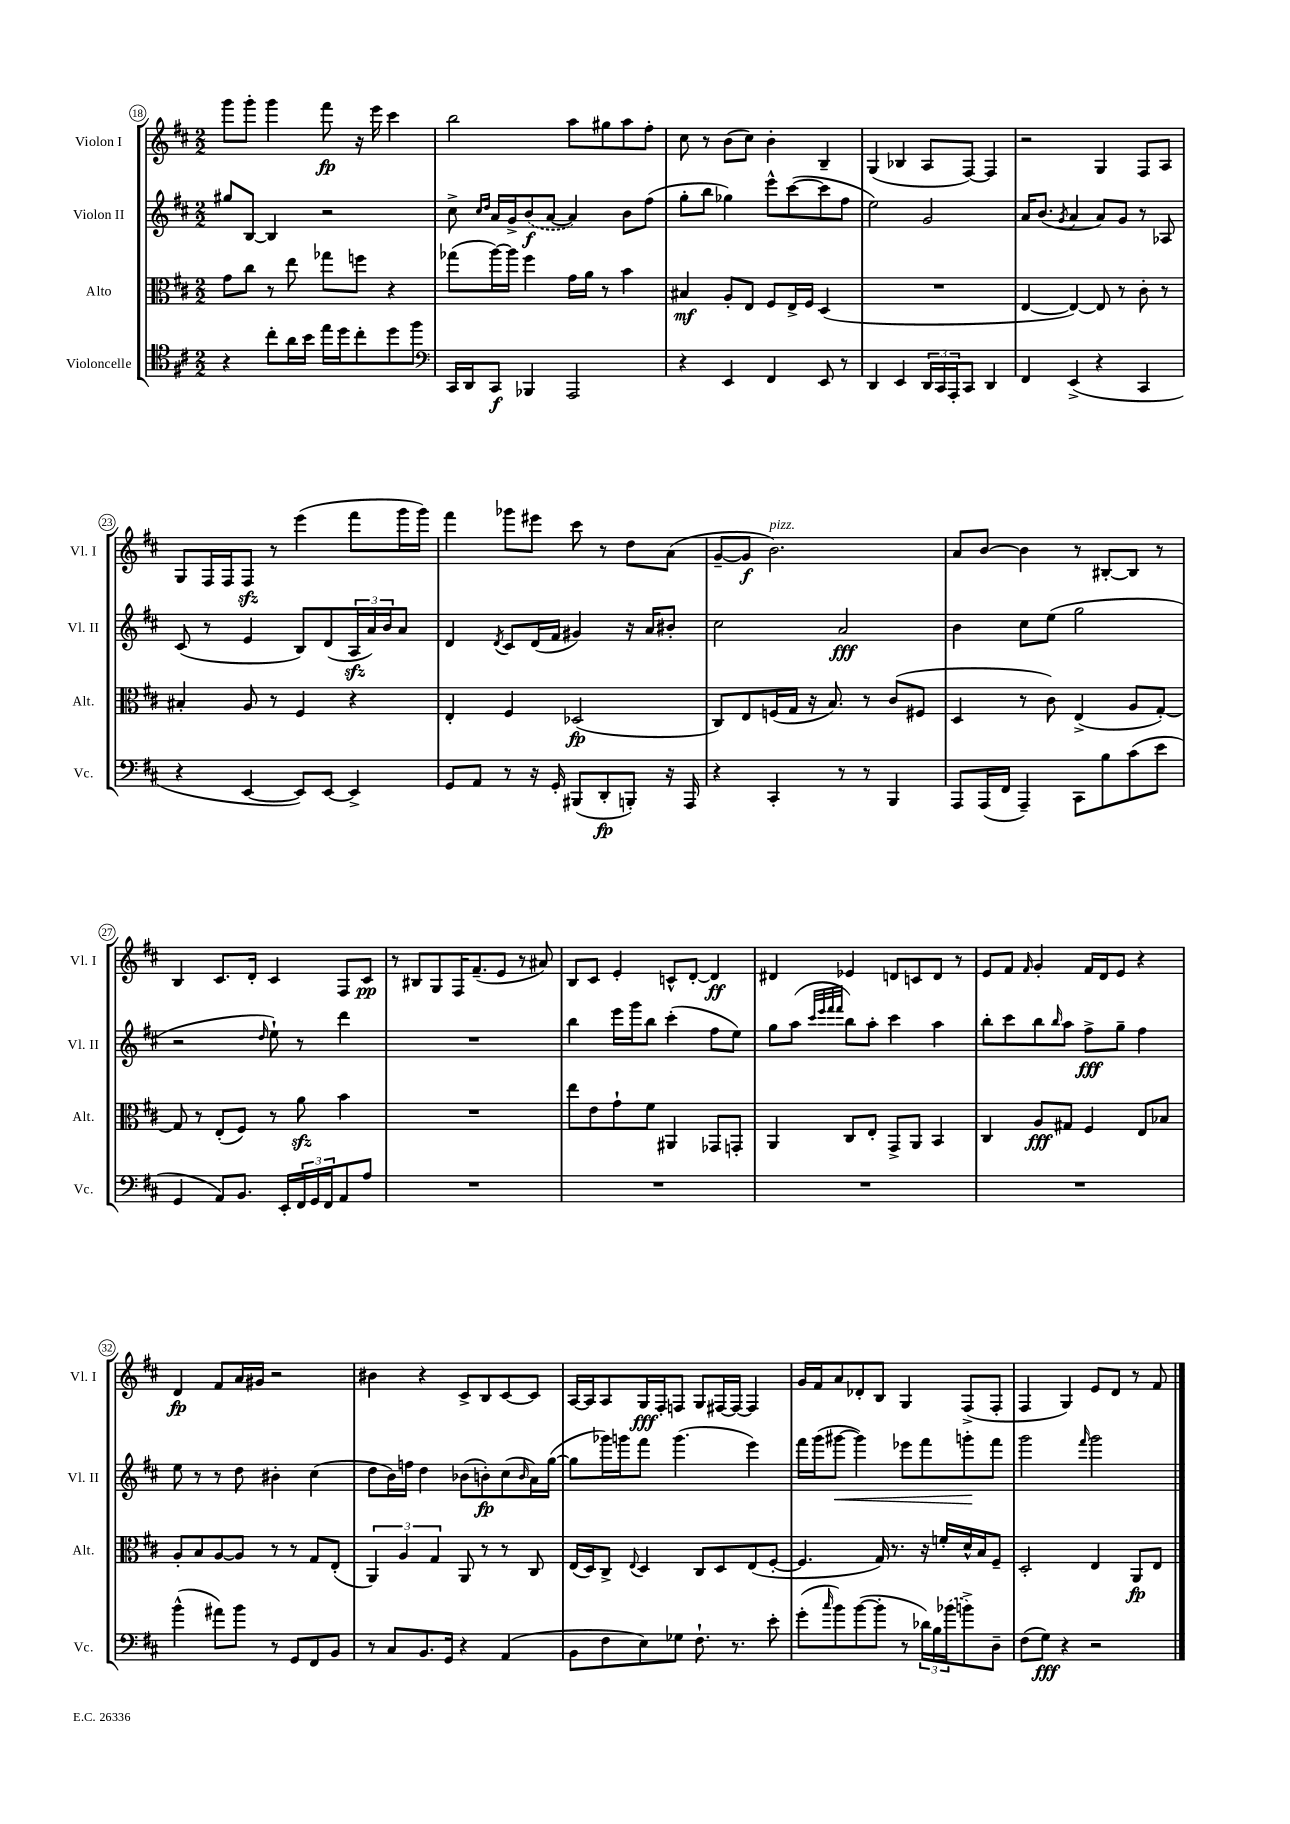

**kern	**dynam	**kern	**dynam	**kern	**dynam	**kern	**dynam
*part4	*part4	*part3	*part3	*part2	*part2	*part1	*part1
*staff4	*staff4	*staff3	*staff3	*staff2	*staff2	*staff1	*staff1
*I"Violoncelle	*	*I"Alto	*	*I"Violon II	*	*I"Violon I	*
*I'Vc.	*	*I'Alt.	*	*I'Vl. II	*	*I'Vl. I	*
*clefC4	*	*clefC3	*	*clefG2	*	*clefG2	*
*k[f#c#]	*	*k[f#c#]	*	*k[f#c#]	*	*k[f#c#]	*
*M2/2	*	*M2/2	*	*M2/2	*	*M2/2	*
=18	=18	=18	=18	=18	=18	=18	=18
4r	.	8g\L	.	8gg#X/L	.	8ggg\L	.
.	.	8cc#\J	.	[8B/J	.	8ggg'\J	.
8cc#'\L	.	8r	.	4B/]	.	4ggg\	.
16a\L	.	8ee\	.	.	.	.	.
16b\JJ	.	.	.	.	.	.	.
16ee\LL	.	8gg-X\L	.	2r	.	8fff#\	fp
16dd\J	.	.	.	.	.	.	.
8cc#'\	.	8ffn\J	.	.	.	16r	.
.	.	.	.	.	.	16eee\	.
8dd\	.	4r	.	.	.	4ccc#\	.
8ff#\J	.	.	.	.	.	.	.
=19	=19	=19	=19	=19	=19	=19	=19
*clefF4	*	*	*	*	*	*	*
16CC#/LL	.	(8gg-X\L	.	8cc#^\	.	2bb\	.
16DD/J	.	.	.	.	.	.	.
.	.	.	.	16qqcc#/LL	.	.	.
.	.	.	.	16qqdd/JJ	.	.	.
8CC#/J	f	[16aa\L)	.	16a/LL	.	.	.
.	.	16aa\JJ]	.	16g^/J	.	.	.
4BBB-X/	.	4ff#\	.	(8b/	f	.	.
.	.	.	.	[8a/J	.	.	.
2AAA/	.	16g\LL	.	4a/])	.	8aa\L	.
.	.	16a\JJ	.	.	.	.	.
.	.	8r	.	.	.	8gg#X\	.
.	.	4b\	.	8b\L	.	8aa\	.
.	.	.	.	(8ff#\J	.	8ff#'\J	.
=20	=20	=20	=20	=20	=20	=20	=20
4r	.	4B#X/	mf	8gg'\L	.	8cc#\	.
.	.	.	.	8bb\J	.	8r	.
4EE/	.	8A'/L	.	4gg-X\)	.	(8b\L	.
.	.	8E/J	.	.	.	8cc#\J)	.
4FF#/	.	8F#/L	.	8eee^^\L	.	4b'\	.
.	.	16E^/L	.	([8ccc#\	.	.	.
.	.	16F#/JJ	.	.	.	.	.
8EE/	.	(4D/	.	8ccc#\]	.	4B~/	.
8r	.	.	.	8ff#\J	.	.	.
=21	=21	=21	=21	=21	=21	=21	=21
4DD/	.	1r	.	2ee\)	.	(4G/	.
4EE/	.	.	.	.	.	4B-X/	.
24DD/LL	.	.	.	2g/	.	8A/L	.
24CC#/	.	.	.	.	.	.	.
24AAA'/J	.	.	.	.	.	.	.
8CC#/J	.	.	.	.	.	[8F#/J)	.
4DD/	.	.	.	.	.	4F#/]	.
=22	=22	=22	=22	=22	=22	=22	=22
4FF#/	.	[4E/	.	16a/KL	.	2r	.
.	.	.	.	(8.b/J	.	.	.
.	.	.	.	8qg/	.	.	.
(4EE^/	.	4E/_)	.	4a/	.	.	.
4r	.	8E/]	.	8a/L)	.	4G/	.
.	.	8r	.	8g/J	.	.	.
4CC#/	.	8c#'\	.	8r	.	8F#/L	.
.	.	8r	.	8A-X/	.	8A/J	.
!!LO:LB:g=z
=23	=23	=23	=23	=23	=23	=23	=23
4r	.	4B#X'/	.	(8c#/	.	8G/L	.
.	.	.	.	8r	.	16F#/L	.
.	.	.	.	.	.	16F#/J	.
[4EE/	.	8A/	.	4e/	.	8F#zz/J	.
.	.	8r	.	.	.	8r	.
8EE/L])	.	4F#/	.	8B/L)	.	(4eee\	.
[8EE/J	.	.	.	(8d/	.	.	.
4EE^/]	.	4r	.	24Azz/L	.	8fff#\L	.
.	.	.	.	24a/)	.	.	.
.	.	.	.	24b/J	.	.	.
.	.	.	.	8a/J	.	16ggg\L	.
.	.	.	.	.	.	16ggg\JJ)	.
=24	=24	=24	=24	=24	=24	=24	=24
8GG/L	.	4E'/	.	4d/	.	4fff#\	.
8AA/J	.	.	.	.	.	.	.
.	.	.	.	8qd/	.	.	.
8r	.	4F#/	.	8c#/L	.	8ggg-X\L	.
16r	.	.	.	(16d/L	.	8eee#X\J	.
16GG'/	.	.	.	16f#/JJ	.	.	.
(8BBB#X/L	.	(2D-X/	fp	4g#X/)	.	8ccc#\	.
8DD'/	fp	.	.	.	.	8r	.
8BBBn'/J)	.	.	.	16r	.	8dd\L	.
.	.	.	.	16a/KL	.	.	.
16r	.	.	.	8b#X'/J	.	(8a\J	.
16AAA/	.	.	.	.	.	.	.
=25	=25	=25	=25	=25	=25	=25	=25
4r	.	8C#/L)	.	2cc#\	.	[8g~/L	.
.	.	8E/	.	.	.	8g/J]	f
!	!	!	!	!	!	!LO:TX:a:i:t=pizz.	!
4CC#'/	.	(16Fn/L	.	.	.	2.b\)	.
.	.	16G/JJ	.	.	.	.	.
.	.	16r	.	.	.	.	.
.	.	8.B/)	.	.	.	.	.
8r	.	.	.	2a/	fff	.	.
8r	.	8r	.	.	.	.	.
4BBB/	.	(8c#/L	.	.	.	.	.
.	.	8F#X/J	.	.	.	.	.
=26	=26	=26	=26	=26	=26	=26	=26
8AAA/L	.	4D/	.	4b\	.	8a/L	.
(16AAA/L	.	.	.	.	.	[8b/J	.
16FF#/JJ	.	.	.	.	.	.	.
4AAA~/)	.	8r	.	8cc#\L	.	4b\]	.
.	.	8c#\)	.	(8ee\J	.	.	.
8CC#\L	.	(4E^/	.	2gg\	.	8r	.
8B\	.	.	.	.	.	[8B#X'/L	.
(8c#\	.	8A/L	.	.	.	8B#/J]	.
8e\J	.	[8G'/J)	.	.	.	8r	.
!!LO:LB:g=z
=27	=27	=27	=27	=27	=27	=27	=27
4GG/	.	8G/]	.	2r	.	4B/	.
.	.	8r	.	.	.	.	.
8AA/L)	.	(8E'/L	.	.	.	8.c#/L	.
8.BB/J	.	8F#/J)	.	.	.	.	.
.	.	.	.	.	.	16d'/Jk	.
.	.	.	.	16qqdd/	.	.	.
.	.	8r	.	8ee`\)	.	4c#/	.
16EE'/LL	.	.	.	.	.	.	.
24FF#/	.	8azz\	.	8r	.	.	.
24GG/	.	.	.	.	.	.	.
24FF#/J	.	.	.	.	.	.	.
8AA/	.	4b\	.	4ddd\	.	8F#/L	.
8A/J	.	.	.	.	.	8c#/J	pp
=28	=28	=28	=28	=28	=28	=28	=28
1r	.	1r	.	1r	.	8r	.
.	.	.	.	.	.	8B#X/L	.
.	.	.	.	.	.	8G/	.
.	.	.	.	.	.	16F#/K	.
.	.	.	.	.	.	(8.f#~/	.
.	.	.	.	.	.	8e/J	.
.	.	.	.	.	.	8r	.
.	.	.	.	.	.	8a#X/)	.
=29	=29	=29	=29	=29	=29	=29	=29
1r	.	8ee\L	.	4bb\	.	8B/L	.
.	.	8e\	.	.	.	8c#/J	.
.	.	8g`\	.	16eee\LL	.	4e'/	.
.	.	.	.	16ggg\J	.	.	.
.	.	8f#\J	.	8bb\J	.	.	.
.	.	4AA#X/	.	(4ccc#'\	.	8cn^^/L	.
.	.	.	.	.	.	[8d'/J	.
.	.	8GG-X/L	.	8ff#\L	.	4d/]	ff
.	.	8GGn'/J	.	8ee\J)	.	.	.
=30	=30	=30	=30	=30	=30	=30	=30
1r	.	4AA/	.	8gg\L	.	4d#X/	.
.	.	.	.	(8aa\J	.	.	.
.	.	.	.	32qqccc#/LLL	.	.	.
.	.	.	.	32qqeee/	.	.	.
.	.	.	.	32qqfff#/	.	.	.
.	.	.	.	32qqfff#/JJJ	.	.	.
.	.	8C#/L	.	8bb\L)	.	4e-X/	.
.	.	8E'/J	.	8aa'\J	.	.	.
.	.	8GG^/L	.	4ccc#\	.	8dn/L	.
.	.	8AA/J	.	.	.	8cn/	.
.	.	4BB/	.	4aa\	.	8d/J	.
.	.	.	.	.	.	8r	.
=31	=31	=31	=31	=31	=31	=31	=31
1r	.	4C#/	.	8bb'\L	.	8e/L	.
.	.	.	.	8ccc#\	.	8f#/J	.
.	.	.	.	.	.	16qqf#/	.
.	.	8A/L	fff	8bb\	.	4g'/	.
.	.	.	.	16qqbb/	.	.	.
.	.	8G#X/J	.	8aa\J	.	.	.
.	.	4F#/	.	8ff#^\L	fff	16f#/LL	.
.	.	.	.	.	.	16d/J	.
.	.	.	.	8gg~\J	.	8e/J	.
.	.	8E/L	.	4ff#\	.	4r	.
.	.	8B-X/J	.	.	.	.	.
!!LO:LB:g=z
=32	=32	=32	=32	=32	=32	=32	=32
(4b^^\	.	8A'/L	.	8ee\	.	4d/	fp
.	.	8B/	.	8r	.	.	.
8a#X\L)	.	[8A/	.	8r	.	8f#/L	.
8b\J	.	8A/J]	.	8dd\	.	16a/L	.
.	.	.	.	.	.	16g#X/JJ	.
8r	.	8r	.	4b#X'\	.	2r	.
8GG/L	.	8r	.	.	.	.	.
8FF#/	.	8G/L	.	(4cc#\	.	.	.
8BB/J	.	(8E'/J	.	.	.	.	.
=33	=33	=33	=33	=33	=33	=33	=33
8r	.	6AA/)	.	8dd\L	.	4b#X\	.
8C#/L	.	.	.	16b\L)	.	.	.
.	.	6A/	.	.	.	.	.
.	.	.	.	16ffn\JJ	.	.	.
8.BB/	.	.	.	4dd\	.	4r	.
.	.	6G/	.	.	.	.	.
16GG/Jk	.	.	.	.	.	.	.
4r	.	8AA/	.	(8b-X\L	.	8c#^/L	.
.	.	8r	.	8bn'\)	fp	8B/	.
(4AA/	.	8r	.	(8cc#\	.	[8c#/	.
.	.	.	.	16qqb/	.	.	.
.	.	8C#/	.	16a\L)	.	8c#/J]	.
.	.	.	.	([16gg\JJ	.	.	.
=34	=34	=34	=34	=34	=34	=34	=34
8BB\L	.	(16E/LL	.	8gg\L]	.	[16A/LL	.
.	.	16D/J)	.	.	.	16A/J]	.
8F#\	.	8C#^/J	.	16ggg-X\L)	.	8A/	.
.	.	.	.	16gggn\J	.	.	.
.	.	8qqE/	.	.	.	.	.
8E\)	.	4D/	.	8fff#\J	.	16G/L	fff
.	.	.	.	.	.	16F#'/J	.
8G-X\J	.	.	.	(4.ggg\	.	8Fn/J	.
8.F#`\	.	8C#/L	.	.	.	8G/L	.
.	.	8D/	.	.	.	[16F#X/L	.
8.r	.	.	.	.	.	16F#/JJ_	.
.	.	(8E/	.	4eee\)	.	4F#/]	.
8e'\	.	[8F#'/J	.	.	.	.	.
=35	=35	=35	=35	=35	=35	=35	=35
(8g'\L	.	4.F#/]	.	16fff#\LL	.	16g/LL	.
.	.	.	.	(16ggg\J	.	16f#/J	.
16qqcc#/	.	.	.	.	.	.	.
!	!	!	!	!	!LO:HP:b	!	!
8b\)	.	.	.	[8ggg#X\J	<	8a/	.
([8b\	.	.	.	4ggg#\])	.	8d-X'/	.
8b'\J]	.	16G/)	.	.	.	8B/J	.
.	.	8.r	.	.	.	.	.
8r	.	.	.	8eee-X\L	.	4G/	.
24d-X\LL)	.	16r	.	8fff#\	.	.	.
24B\	.	.	.	.	.	.	.
.	.	16fn'/LL	.	.	.	.	.
(24b-X\J	.	.	.	.	.	.	.
8bn^\)	.	16d^^/	.	8gggn'\	.	(8F#^/L	.
.	.	16B/J	.	.	.	.	.
8D~\J	.	8F#~/J	.	8fff#\J	[	8F#'/J	.
=36	=36	=36	=36	=36	=36	=36	=36
(8F#\L	.	2D'/	.	2ggg\	.	4F#/	.
8G\J)	fff	.	.	.	.	.	.
4r	.	.	.	.	.	4G/)	.
.	.	.	.	16qqfff#/	.	.	.
2r	.	4E/	.	2ggg\	.	8e/L	.
.	.	.	.	.	.	8d/J	.
.	.	8AA/L	fp	.	.	8r	.
.	.	8E/J	.	.	.	8f#/	.
==	==	==	==	==	==	==	==
*-	*-	*-	*-	*-	*-	*-	*-
